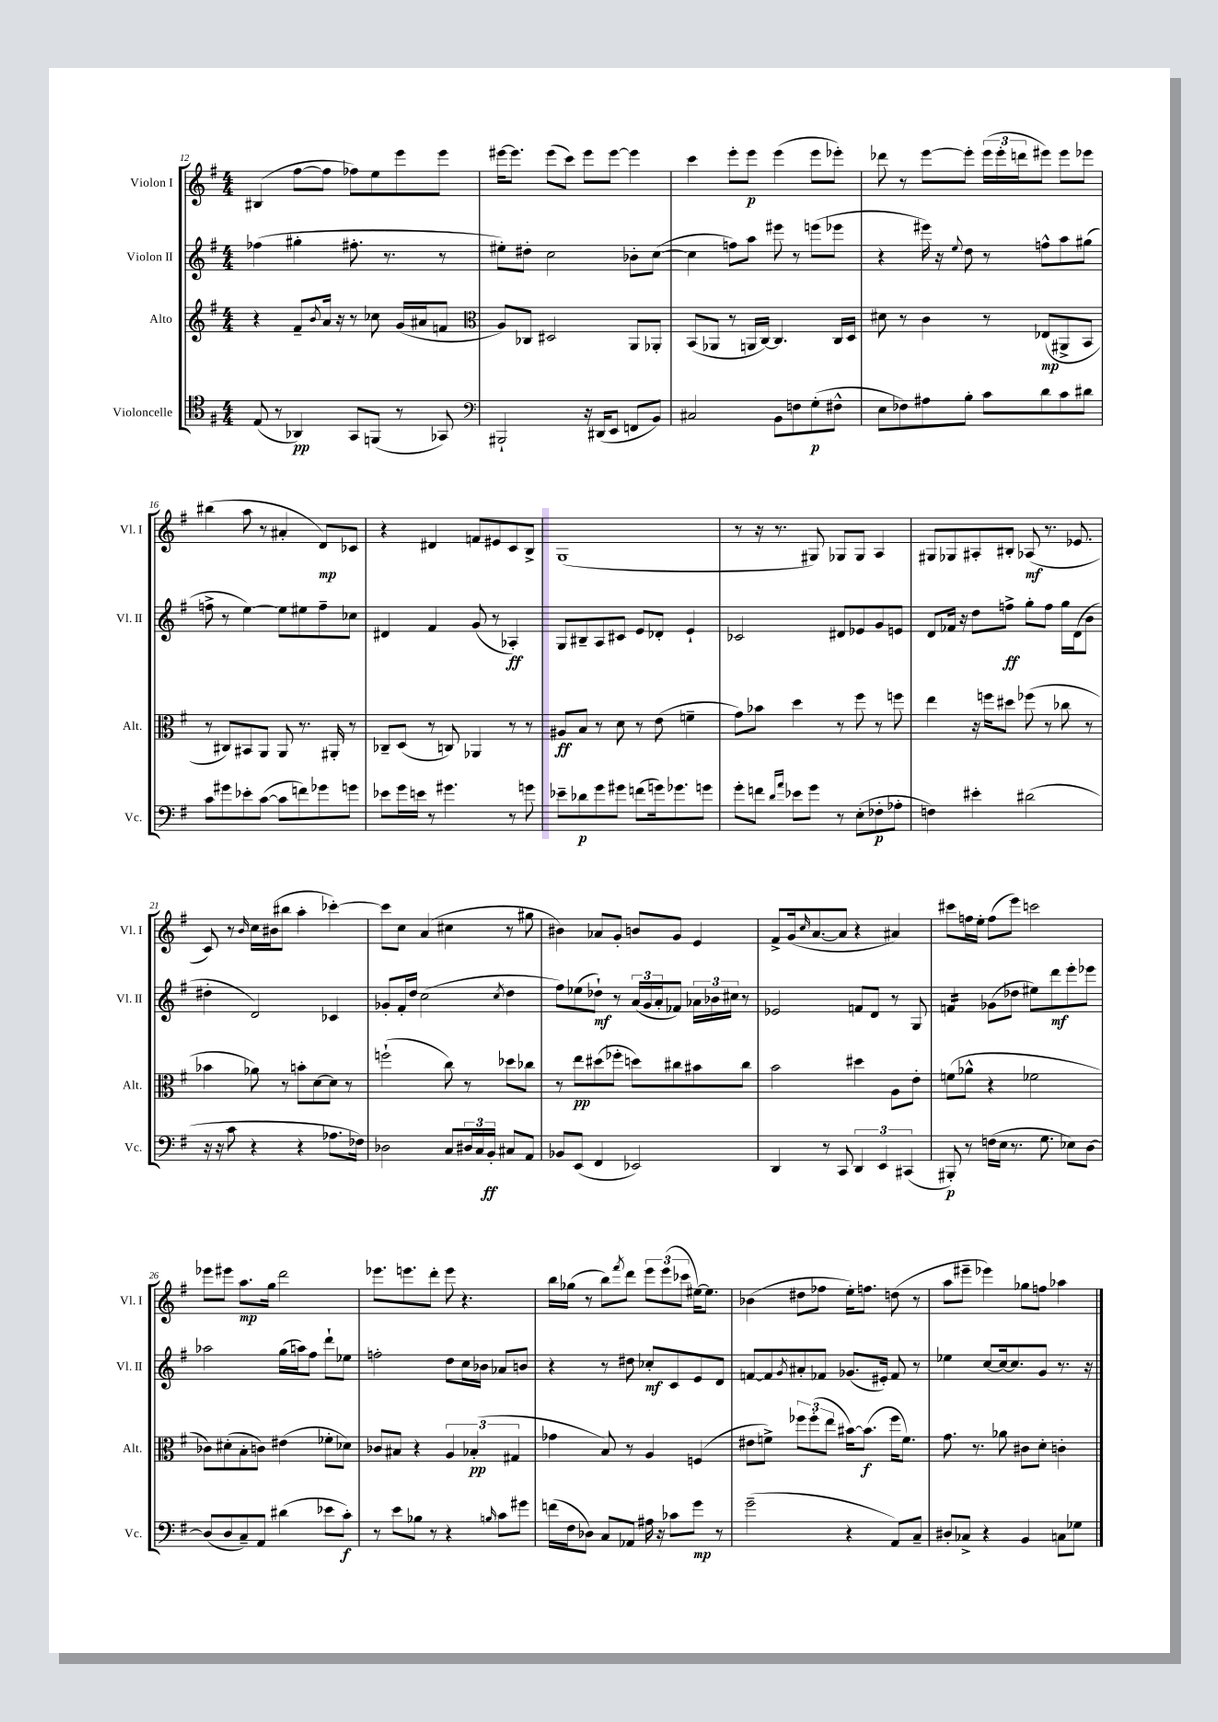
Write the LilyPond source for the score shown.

<<
\new StaffGroup <<
\new Staff = "s0" \with { instrumentName = "Violon I" shortInstrumentName = "Vl. I" } {
    \clef treble \key g \major \numericTimeSignature \time 4/4
    bis4( fis''8~ fis''8 fes''8) e''8 e'''8 e'''8 |
    eis'''16~ eis'''8. eis'''8( c'''8) eis'''8 eis'''8~ eis'''4 |
    c'''4 e'''8-. e'''8\p e'''4( e'''8 ees'''8-.) |
    des'''8 r8 e'''8~ e'''8-. \tuplet 3/2 { e'''16( e'''16-. d'''16 } eis'''8) eis'''8 ees'''8 |
    bis''4( a''8 r8 ais'4-. d'8\mp) ces'8 |
    r4 dis'4 f'8 eis'8 c'8 b8-> |
    g1( |
    r8 r16 r8. gis8) ges8 ges8 a4 |
    gis8 ges8 ais8-. bis8-. aes8\mf( r8. ees'8. |
    c'8) r8 \grace { b'16 } c''16 bis'16( bis''8 a''4-. ces'''4~-.) |
    ces'''8 c''8 a'4( cis''4 r8 gis''8 |
    bis'4) aes'8 g'8-. b'8 g'8 e'4 |
    fis'8-> g'16( \grace { c''16 } a'8.~ a'8 r4 ais'4) |
    cis'''8 f''16 e''16-. f''8( e'''8) c'''2 |
    ees'''8 eis'''8 a''8.\mp g''16 d'''2 |
    ees'''8. e'''8. d'''8-. e'''8 r4. |
    b''16 ges''16( r8 b''8) \acciaccatura { fis'''8 } d'''8 \tuplet 3/2 { e'''8 e'''8( ces'''8 } eis''16~) eis''8. |
    bes'4( dis''8 fes''8 e''16-.) f''8. d''8( r8 |
    a''8 eis'''8-- ees'''4) ges''8 f''8 aes''4 \bar "|." |
}
\new Staff = "s1" \with { instrumentName = "Violon II" shortInstrumentName = "Vl. II" } {
    \clef treble \key g \major \numericTimeSignature \time 4/4
    fes''4( gis''4-. fis''8.-. r8. r8 |
    eis''8-.) dis''8-. c''2 bes'8-. c''8~( |
    c''4 f''8) a''8 eis'''8 r8 e'''8( ees'''8 |
    r4 eis'''16) r16 \appoggiatura { e''8 } d''8 r8 f''8-^ a''8 gis''8( |
    f''8-> r8 e''4~) e''8 eis''8 f''8-- ces''8 |
    dis'4 fis'4 g'8( r8 aes4-.\ff) |
    g8 bis8-- a8 cis'8 e'8 des'8-. e'4-! |
    ces'2 dis'8 ees'8 g'8 e'8 |
    d'8 fes'16 r16 d''8 f''8->\ff g''8-. f''8 g''16 d'16( b'8 |
    dis''4-. d'2) ces'4 |
    ges'8-. fis'16-. d''16 c''2( \acciaccatura { c''8 } d''4 |
    fis''8) ees''8( des''8-!\mf) r8 \tuplet 3/2 { a'16( g'16 a'16-. } fes'8) \tuplet 3/2 { aes'16 bes'16 cis''16 } r8 |
    ees'2 f'8 d'8 r8 g8 |
    f'4:16 ges'8( des''8 eis''8) d'''8\mf e'''8-. ees'''8 |
    aes''2 g''16( a''16) fis''8 d'''8-! ees''8 |
    f''2-. d''8 c''16 bes'16 aes'8 b'8 |
    r4 r8 dis''8 ces''8-.\mf c'8 e'8 d'8 |
    f'8~ f'8 \acciaccatura { g'8 } ais'8-. fes'8 ges'8.( eis'16-.) fes'8 r8 |
    ees''4 c''8~ c''16~ c''8. g'8 r8. r16 \bar "|." |
}
\new Staff = "s2" \with { instrumentName = "Alto" shortInstrumentName = "Alt." } {
    \clef treble \key g \major \numericTimeSignature \time 4/4
    r4 fis'8-- \acciaccatura { b'8 } a'16 r16 r8 ces''8 g'16( ais'16 f'8 |
    \clef alto a8) ces8 dis2 a,8 aes,8-. |
    b,8( aes,8 r8 a,16 c16~) c4. c16 d16 |
    dis'8 r8 c'4 r8 ees8\mp( ais,8-> b,8 |
    r8 cis8) bis,8 a,8 a,8 r8. ais,16-. r8 |
    ces8-- d8( r8 c8) aes,4 r8 r8 |
    ais8\ff b8 r8 d'8 r8 e'8( f'4-- |
    g'8) bes'8 d''4 r8 fis''8 r8 f''8 |
    e''4 r16 f''16 dis''8 fes''8( r8 ces''8 r8 |
    bes'4 aes'8) r8 b'8-. d'8~ d'8 r8 |
    f''2-!( c''8) r8 des''8 ces''8 |
    r8 e''8\pp dis''8( fes''8-. d''8) cis''8 bis'8 cis''8 |
    b'2 dis''4 a8 e'8-. |
    f'8( aes'8-^ r4 fes'2 |
    ces'8) dis'8-.( b8-. c'8) eis'4( fes'8-. des'8) |
    ces'8 bis8 r4 \tuplet 3/2 { a4 bes4-.\pp( gis4 } |
    ges'4 b8) r8 a4 f4( |
    eis'8 f'8->) \tuplet 3/2 { fes''8 fes''8-.( e''8 } bis'16~) bis'8.\f( fes''16 f'8.) |
    g'8. r8. aes'8 cis'8 d'8-. c'4-. \bar "|." |
}
\new Staff = "s3" \with { instrumentName = "Violoncelle" shortInstrumentName = "Vc." } {
    \clef tenor \key g \major \numericTimeSignature \time 4/4
    e8( r8 aes,4\pp) g,8 f,8( r8 ges,8) |
    \clef bass bis,,2-! r16 dis,16( e,8 f,8 b,8) |
    cis2 b,8 f8 g8-.\p( fis8-^ |
    e8 fes8) ais8 b8-. c'8 d'8 c'8 dis'8 |
    c'8 gis'8 ees'8-. c'8~( c'8 f'8) ges'8 g'8 |
    ees'8 g'16 e'16 r8 gis'4. r8 g'8 |
    ees'8-- des'8\p g'8 gis'8 f'8( g'16) ges'8. g'8 |
    g'8-. f'8 \grace { d'16 a'16 } ees'8 g'8 r8 e8-.( fes8-.\p aes8-. |
    f4) eis'4-. dis'2( |
    r16 r16 c'8 r4 r4 aes8. fes16) |
    des2 c8 \tuplet 3/2 { dis16 c16 b,16-.\ff } cis8 a,8 |
    bes,8 e,8( fis,4 ees,2) |
    d,4 r8 c,8 \tuplet 3/2 { d,4 e,4 cis,4( } |
    bis,,8-.\p) r8 f16( e16 r8. g8. ees8) d8~ |
    d8( d8 c8--) a,8 dis'4( ees'8 c'8-.\f) |
    r8 e'8 bes8 r8 r4 \grace { b16 } c'8 gis'8 |
    f'16( fis16 des8) c8 aes,8 ais16 r16 ces'8 g'8\mp r8 |
    g'2--( r4 a,8) c8-- |
    dis8-. ces8-> r4 b,4 c8 ges8 \bar "|." |
}
>>
>>
\layout { \context { \Score currentBarNumber = #12 } }
